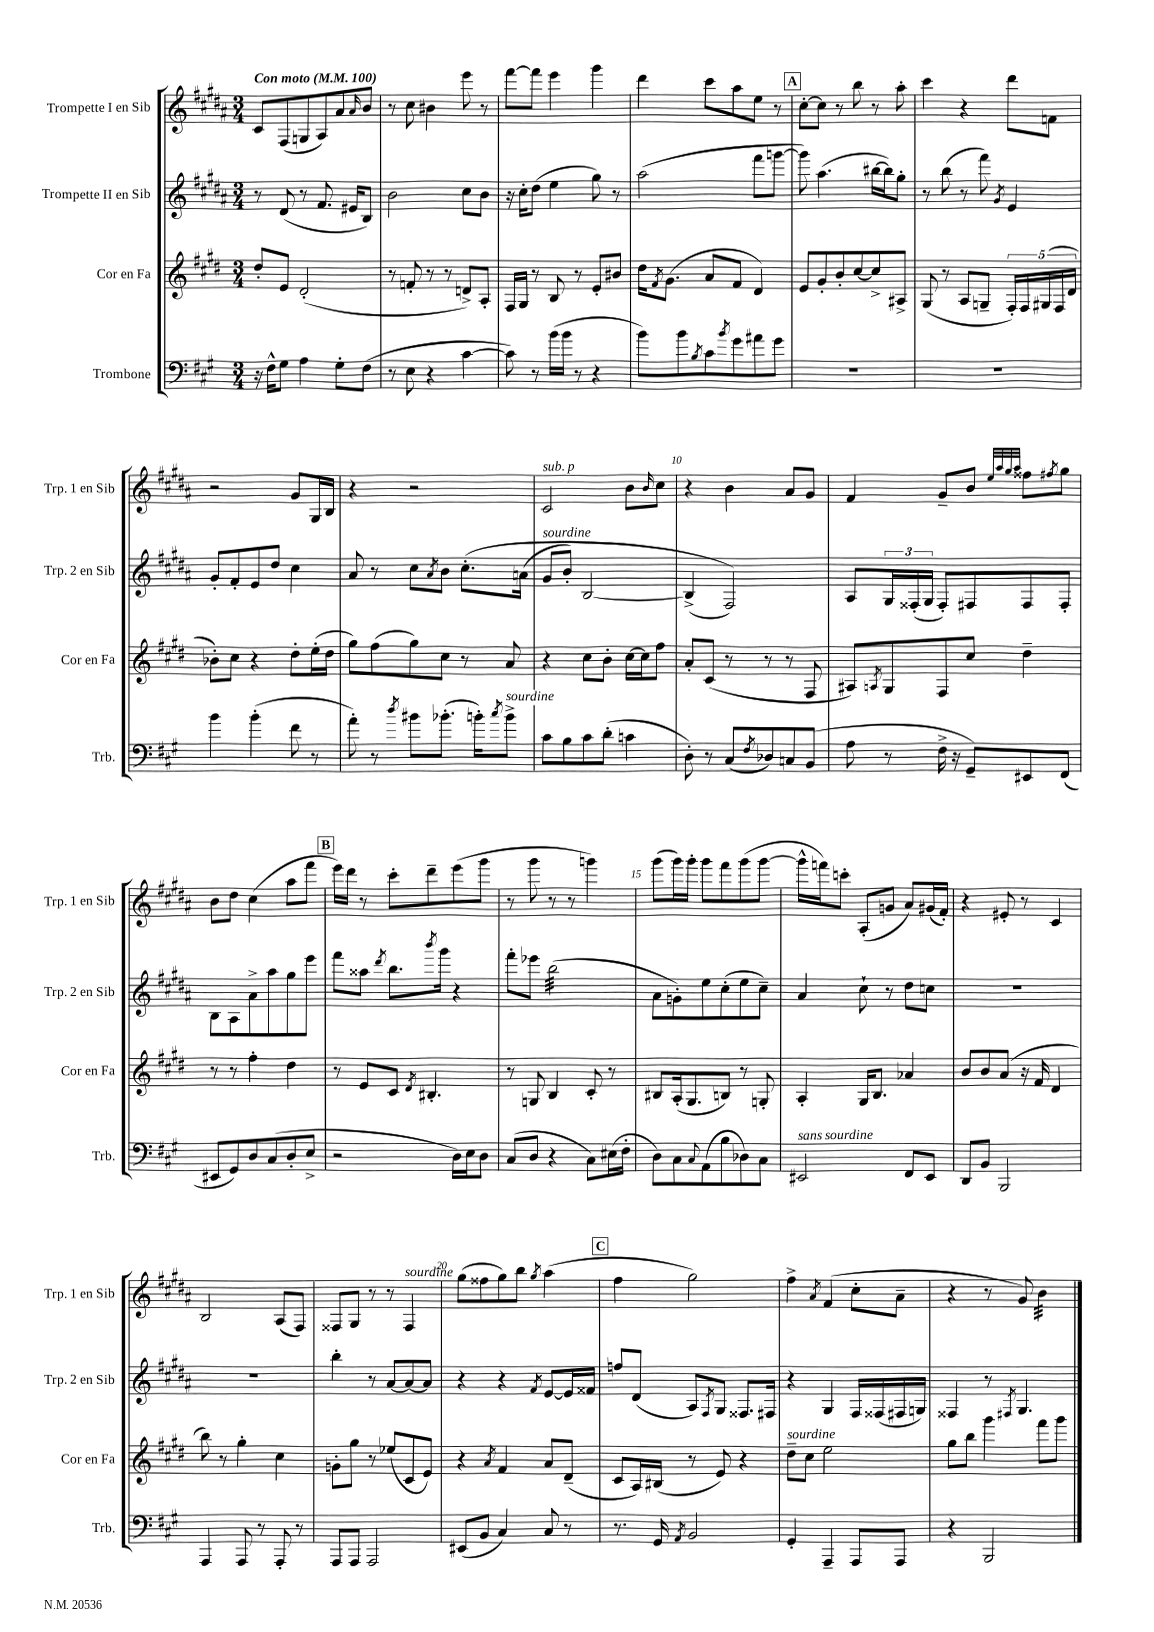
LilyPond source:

<<
\new StaffGroup <<
\new Staff = "s0" \with { instrumentName = "Trompette I en Sib" shortInstrumentName = "Trp. 1 en Sib" } {
    \clef treble \key b \major \numericTimeSignature \time 3/4 \tempo "Con moto" 4 = 100
    cis'8 fis8( g8 ais8) ais'8 \grace { ais'16 } b'8 |
    r8 cis''8 bis'4 e'''8 r8 |
    fis'''8~ fis'''8 e'''4 gis'''4 |
    dis'''4 cis'''8 ais''8 e''8 r8 |
    \mark \markup { \box "A" } cis''8~-. cis''8 r8 b''8 r8 ais''8-. |
    cis'''4 r4 dis'''8 f'8 |
    r2 gis'8 gis16 b16 |
    r4 r2 |
    cis'2^\markup { \italic "sub. p" } b'8 \grace { b'16 } cis''8 |
    r4 b'4 ais'8 gis'8 |
    fis'4 gis'8-- b'8 \grace { e''32 ais''32 gis''32 ais''32 } fisis''8 \acciaccatura { fis''8 } gis''8 |
    b'8 dis''8 cis''4( ais''8 fis'''8 |
    \mark \markup { \box "B" } e'''16) dis'''16 r8 cis'''8-. dis'''8-- e'''8( gis'''8 |
    r8 gis'''8 r8 r8 g'''4) |
    gis'''8( gis'''16) gis'''16-. gis'''8 fis'''8 gis'''8( gis'''8~ |
    gis'''16-^ f'''16) c'''8-. ais8-.( g'8 ais'8) gis'16( fis'16-.) |
    r4 eis'8-. r8 cis'4 |
    b2 ais8( fis8) |
    fisis8 gis8 r8 r8 fisis4^\markup { \italic "sourdine" } |
    gis''8( fisis''8 gis''8) b''8 \acciaccatura { gis''8 } ais''4( |
    \mark \markup { \box "C" } fis''4 gis''2) |
    fis''4-> \acciaccatura { ais'8 } fis'4( cis''8-. ais'8-- |
    r4 r8 gis'8) b'4:32 \bar "|." |
}
\new Staff = "s1" \with { instrumentName = "Trompette II en Sib" shortInstrumentName = "Trp. 2 en Sib" } {
    \clef treble \key b \major \numericTimeSignature \time 3/4
    r8 dis'8( r8 fis'8. eis'16 b8) |
    b'2 cis''8 b'8 |
    r16 cis''16-. dis''8( e''4 gis''8) r8 |
    ais''2( fis'''8 g'''8~ |
    \mark \markup { \box "A" } g'''8) ais''4.( bis''16~ bis''16) gis''8-. |
    r8 b''8( r8 fis'''8) \acciaccatura { gis'8 } e'4 |
    gis'8-. fis'8-. e'8 dis''8 cis''4 |
    ais'8 r8 cis''8 \acciaccatura { ais'8 } b'8 cis''8.-.\( a'16( |
    gis'8^\markup { \italic "sourdine" } b'8-.) b2~ |
    b4->( fis2)\) |
    ais8 \tuplet 3/2 { gis16 fisis16-.( gis16 } fisis8-.) fis8 fis8 fis8-. |
    b8 ais8 ais'8-> ais''8 gis''8 e'''8 |
    \mark \markup { \box "B" } fis'''8 aisis''8 \acciaccatura { dis'''8 } b''8. \acciaccatura { b'''8 } gis'''16 r4 |
    fis'''8-. ees'''8 b''2:32( |
    ais'8 g'8-.) e''8 cis''8-.( e''8 cis''8--) |
    ais'4 cis''8-! r8 dis''8 c''8 |
    R2. |
    R2. |
    b''4-. r8 ais'8~ ais'8~ ais'8 |
    r4 r4 \acciaccatura { fis'8 } e'8~ e'16 fisis'16 |
    \mark \markup { \box "C" } f''8 dis'8( ais8) \acciaccatura { fis8 } gis8 fisis8. fis16 |
    r4 gis4 fis16 fisis16( fis16 g16) |
    fisis4 r8 \acciaccatura { fis8 } gis4. \bar "|." |
}
\new Staff = "s2" \with { instrumentName = "Cor en Fa" shortInstrumentName = "Cor en Fa" } {
    \clef treble \key e \major \numericTimeSignature \time 3/4
    dis''8-. e'8 dis'2-.( |
    r8 f'8-. r8 r8 d'8->) a8-. |
    fis16 gis16 r8 b8 r8 e'8-. bis'8 |
    dis''16 \acciaccatura { fis'8 } gis'8.( a'8 fis'8 dis'4) |
    \mark \markup { \box "A" } e'8 gis'8-. b'8-. cis''8~ cis''8-> ais8-> |
    gis8( r8 a8 g8-- \tuplet 5/4 { fis16-.) fis16 gis16( fis16 dis'16 } |
    bes'8-.) cis''8 r4 dis''8-. e''16-.( dis''16 |
    gis''8) fis''8( gis''8) cis''8 r8 a'8 |
    r4 cis''8 b'8-. cis''16~ cis''16 fis''8 |
    a'8-. cis'8( r8 r8 r8 fis8 |
    ais8) \acciaccatura { a8 } gis8 fis8 cis''8 dis''4-- |
    r8 r8 fis''4-. dis''4 |
    \mark \markup { \box "B" } r8 e'8 cis'8 \acciaccatura { dis'8 } bis4.-. |
    r8 g8 b4 cis'8-. r8 |
    bis8 a16-.( gis8. b8) r8 g8-. |
    a4-. gis16 b8. aes'4 |
    b'8 b'8 a'8( r16 fis'16 dis'4 |
    b''8) r8 gis''4-. cis''4 |
    g'8-. gis''8 r8 ees''8( cis'8 e'8) |
    r4 \acciaccatura { a'8 } fis'4 a'8 dis'8--( |
    \mark \markup { \box "C" } cis'8 a16) bis16( r8 e'8) r4 |
    dis''8--^\markup { \italic "sourdine" } cis''8 e''2 |
    gis''8 b''8 gis'''4 fis'''8 gis'''8 \bar "|." |
}
\new Staff = "s3" \with { instrumentName = "Trombone" shortInstrumentName = "Trb." } {
    \clef bass \key a \major \numericTimeSignature \time 3/4
    r16 fis16-^ gis8 a4 gis8-. fis8( |
    r8 e8 r4 cis'4~ |
    cis'8) r8 b'16( b'16 r8 r4 |
    b'8) b'8 \acciaccatura { b8 } cis'8 \acciaccatura { b'8 } gis'8 ais'8 gis'8 |
    \mark \markup { \box "A" } R2. |
    R2. |
    b'4 b'4-.( fis'8 r8 |
    a'8-.) r8 \acciaccatura { d''8 } bis'8 bes'8.-.( b'16-.) \acciaccatura { cis''8 } b'8->^\markup { \italic "sourdine" } |
    cis'8 b8 cis'8 d'8-.( c'4 |
    d8-.) r8 cis8( \acciaccatura { fis8 } des8) c8 b,8( |
    a8 r8 fis16-> r16 gis,8--) eis,8 fis,8( |
    eis,8 gis,8) d8 cis8( d8-. e8-> |
    \mark \markup { \box "B" } r2 d16) e16 d8 |
    cis8( d8 r4 cis8) eis16( fis16-. |
    d8) cis8 \appoggiatura { cis8 } a,8( b8 des8) cis8 |
    eis,2^\markup { \italic "sans sourdine" } fis,8 eis,8 |
    d,8 b,8 b,,2 |
    a,,4 a,,8 r8 a,,8-. r8 |
    a,,8 a,,8 a,,2 |
    eis,8( b,8 cis4) cis8 r8 |
    \mark \markup { \box "C" } r8. gis,16 \acciaccatura { a,8 } b,2 |
    gis,4-. a,,4-- a,,8 a,,8 |
    r4 b,,2 \bar "|." |
}
>>
>>
\layout { \context { \Score \override BarNumber.break-visibility = ##(#f #t #t) barNumberVisibility = #(every-nth-bar-number-visible 5) } }
